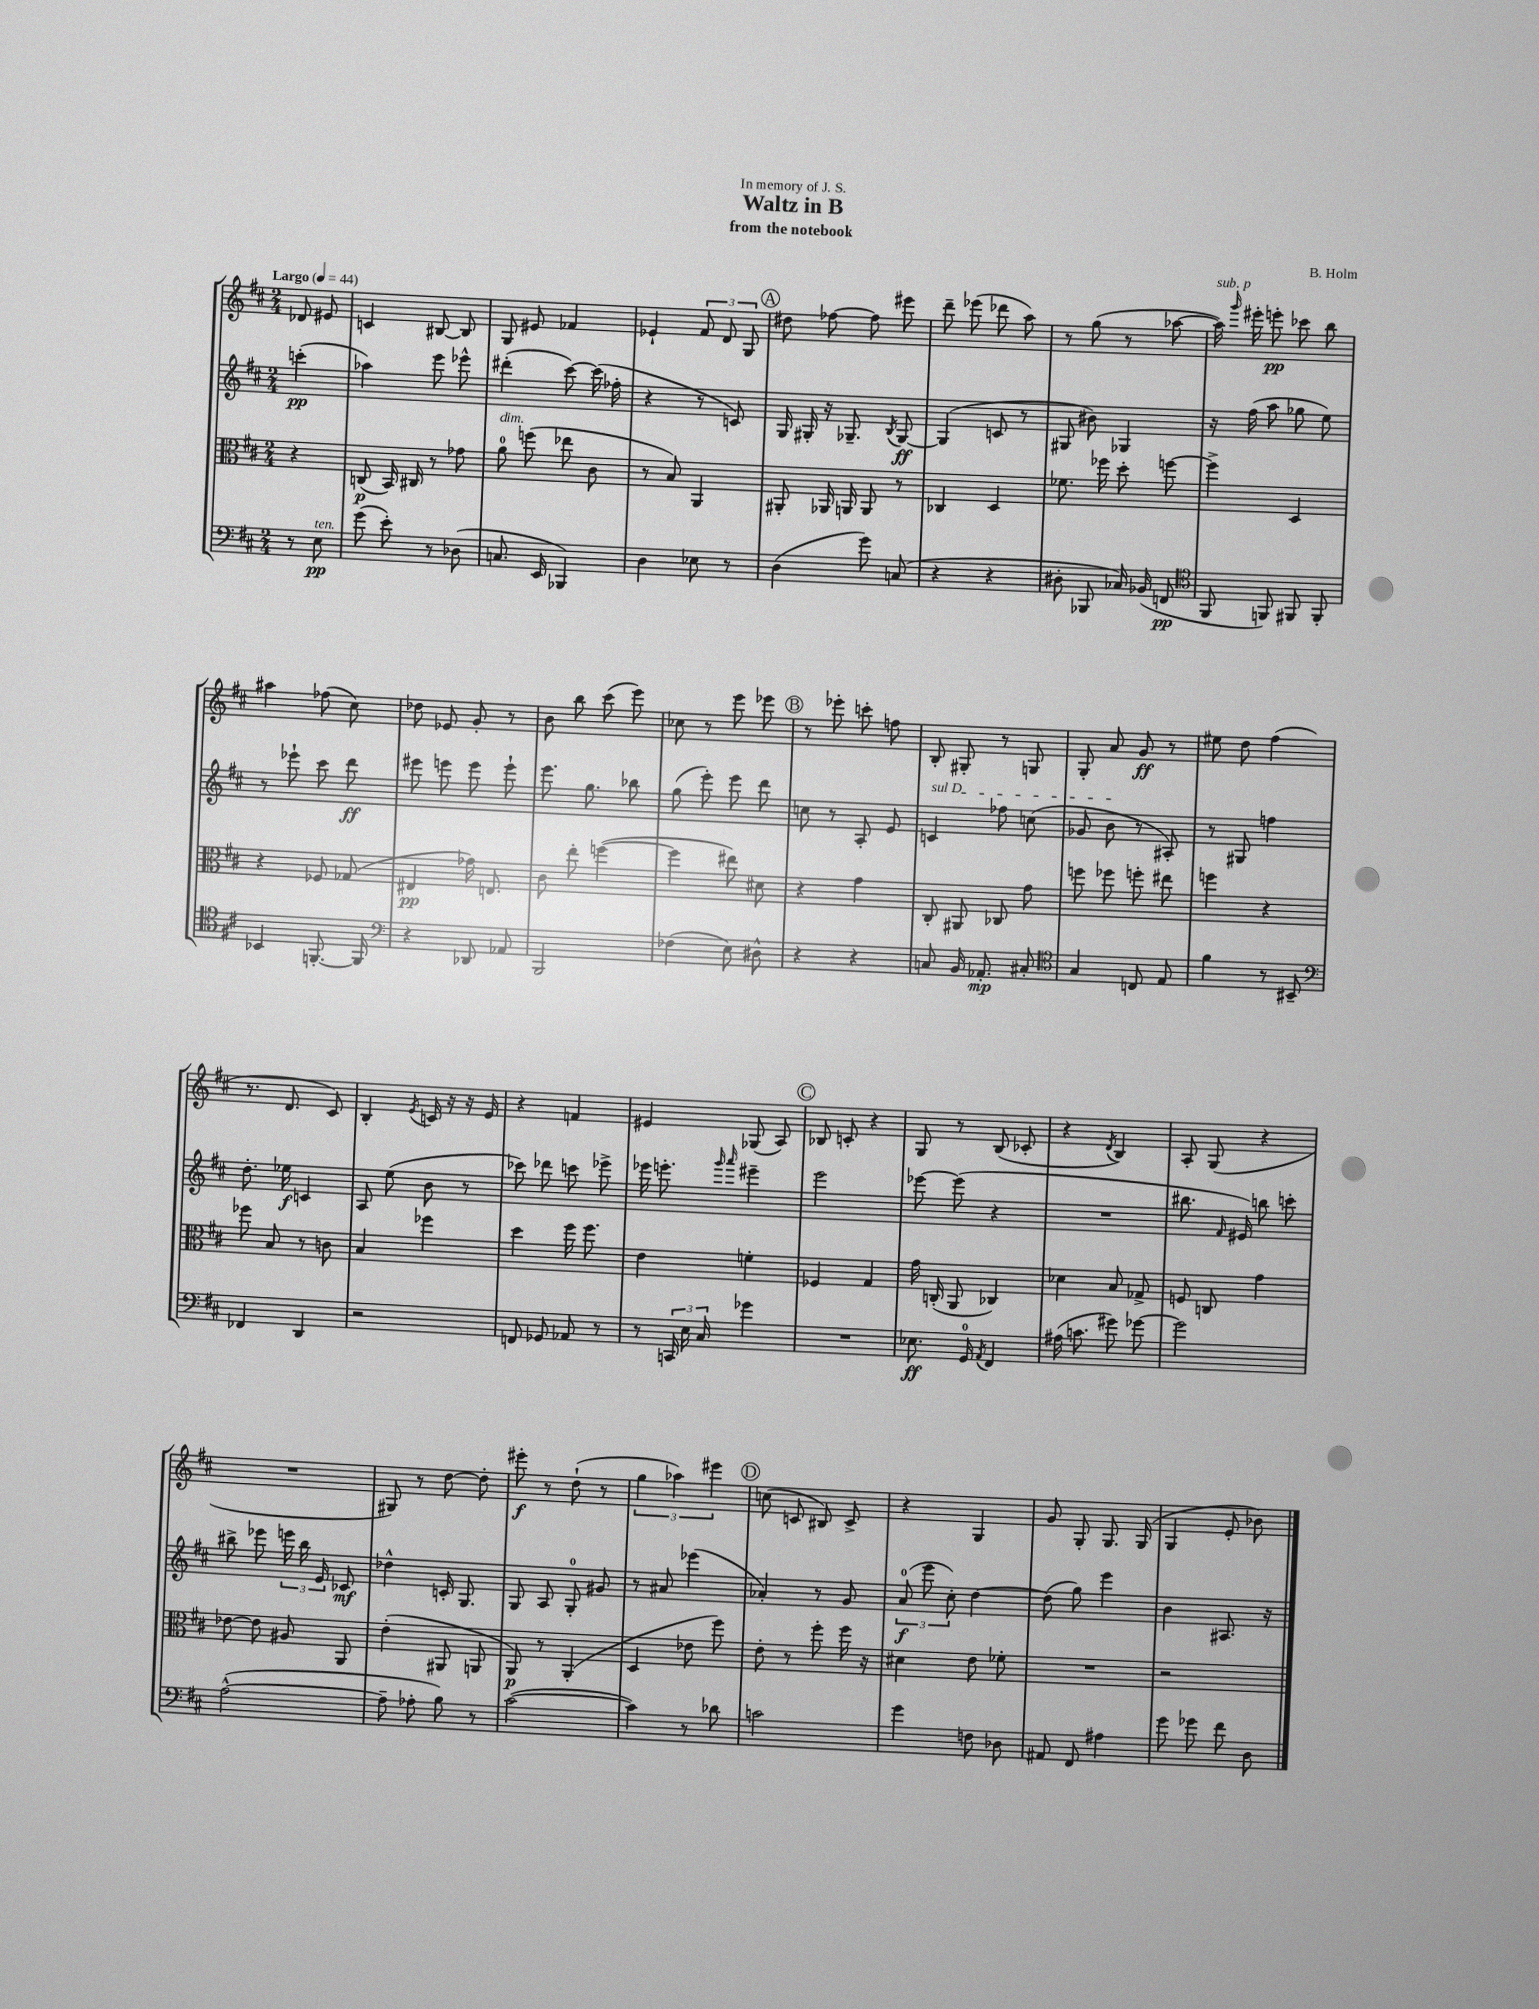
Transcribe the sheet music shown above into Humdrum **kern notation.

**kern	**dynam	**kern	**dynam	**kern	**dynam	**kern	**dynam
*part4	*part4	*part3	*part3	*part2	*part2	*part1	*part1
*staff4	*staff4	*staff3	*staff3	*staff2	*staff2	*staff1	*staff1
*clefF4	*	*clefC3	*	*clefG2	*	*clefG2	*
*k[f#c#]	*	*k[f#c#]	*	*k[f#c#]	*	*k[f#c#]	*
*M2/4	*	*M2/4	*	*M2/4	*	*M2/4	*
*MM44	*	*MM44	*	*MM44	*	*MM44	*
=	=	=	=	=	=	=	=
!	!	!	!	!	!	!LO:TX:a:B:t=Largo	!
8r	.	4r	.	(4cccn'\	pp	8d-X/	.
!LO:TX:a:i:t=ten.	!	!	!	!	!	!	!
8E\	pp	.	.	.	.	8e#X/	.
=1	=1	=1	=1	=1	=1	=1	=1
(8g\	.	(8Cn/	p	4aa-X\)	.	4cn/	.
8e'\)	.	16BB/)	.	.	.	.	.
.	.	16C#X/	.	.	.	.	.
8r	.	8r	.	8eee\	.	[8B#X/	.
(8D-X\	.	8g-X\	.	8eee-X^^\	.	8B#/]	.
=2	=2	=2	=2	=2	=2	=2	=2
!	!	!LO:TX:a:i:t=dim.	!	!	!	!	!
8.Cn/	.	8a\	.	(4ddd#X'\	.	8G/	.
.	.	(8ffn\	.	.	.	8e#X/	.
16EE/	.	.	.	.	.	.	.
4BBB-X/)	.	8ee-X\	.	[8ccc#\)	.	4f-X/	.
.	.	8c#\	.	(16ccc#\]	.	.	.
.	.	.	.	16ff-X'\	.	.	.
=3	=3	=3	=3	=3	=3	=3	=3
4D\	.	8r	.	4r	.	4e-X`/	.
.	.	8B/)	.	.	.	.	.
8E-X\	.	4AA/	.	8r	.	12f#/	.
.	.	.	.	.	.	12d/	.
8r	.	.	.	8cn/)	.	.	.
.	.	.	.	.	.	12G/	.
!!LO:REH:place=s1:t=A
=4	=4	=4	=4	=4	=4	=4	=4
(4D\	.	8AA#X'/	.	16G/	.	8dd#X\	.
.	.	.	.	16G#X'/	.	.	.
.	.	16AA-X/	.	16r	.	[8ff-X\	.
.	.	16AAn/	.	8.G-X~/	.	.	.
8g\)	.	8AA/	.	.	.	8ff-\]	.
.	.	.	.	8qB/	.	.	.
(8Cn/	.	8r	.	[8G-/	ff	8eee#X\	.
=5	=5	=5	=5	=5	=5	=5	=5
4r	.	4C-X/	.	(4G-/]	.	8ddd~\	.
.	.	.	.	.	.	(8eee-X\	.
4r	.	4D/	.	8cn/	.	8ddd-X\	.
.	.	.	.	8r	.	8aa\)	.
=6	=6	=6	=6	=6	=6	=6	=6
8D#X'\	.	8.f-X\	.	8G#X/	.	8r	.
8BBB-X/	.	.	.	8b#X\)	.	(8gg\	.
.	.	16ff-X\	.	.	.	.	.
16C-X/)	.	8dd'\	.	4G-X/	.	8r	.
(16BB-X/	.	.	.	.	.	.	.
8FFn/	pp	[8ffn\	.	.	.	[8aa-X\	.
=7	=7	=7	=7	=7	=7	=7	=7
*clefC4	*	*	*	*	*	*	*
!	!	!	!	!	!	!LO:TX:a:i:t=sub. p	!
8FF#/	.	4ff^\]	.	16r	.	16aa-\])	.
.	.	.	.	.	.	16qqggg/	.
.	.	.	.	(16ff#\	.	16eee#X'\	.
8FFn/)	.	.	.	8aa\	.	8eeen'\	pp
8FF#X/	.	4D/	.	8gg-X\	.	8ccc-X\	.
8FF#'/	.	.	.	8ee\)	.	8bb\	.
!!LO:LB:g=z
=8	=8	=8	=8	=8	=8	=8	=8
4BB-X/	.	4r	.	8r	.	4aa#X\	.
.	.	.	.	8eee-X`\	.	.	.
[8.FFn'/	.	8F-X/	.	8ccc#\	.	(8ff-X\	.
.	.	(8G-X/	.	8ddd\	ff	8cc#\)	.
16FF/]	.	.	.	.	.	.	.
=9	=9	=9	=9	=9	=9	=9	=9
*clefF4	*	*	*	*	*	*	*
4r	.	4E#X/	pp	8eee#X\	.	8dd-X\	.
.	.	.	.	8eeen\	.	8e-X/	.
8DD-X/	.	16g-X\)	.	8eee\	.	8g'/	.
.	.	8.En/	.	.	.	.	.
8AA-X/	.	.	.	8eee`\	.	8r	.
=10	=10	=10	=10	=10	=10	=10	=10
2BBB/	.	8c#\	.	8.eee\	.	8b\	.
.	.	8ee'\	.	.	.	8bb\	.
.	.	.	.	8.gg\	.	.	.
.	.	([4ffn\	.	.	.	(8ccc#\	.
.	.	.	.	8bb-X\	.	8eee\)	.
=11	=11	=11	=11	=11	=11	=11	=11
(4F-X\	.	4ff\]	.	(8gg\	.	8cc-X\	.
.	.	.	.	8eee'\)	.	8r	.
8E\)	.	8ee#X\)	.	8eee\	.	8eee\	.
8D#X^^\	.	8d#X\	.	8ddd\	.	8eee-X\	.
!!LO:REH:place=s1:t=B
=12	=12	=12	=12	=12	=12	=12	=12
4r	.	4r	.	8ccn\	.	8r	.
.	.	.	.	8r	.	8eee-X'\	.
4r	.	4g\	.	8A'/	.	8cccn'\	.
.	.	.	.	8e/	.	8ffn\	.
=13	=13	=13	=13	=13	=13	=13	=13
!	!	!	!	!LO:TX:a:i:t=sul D	!	!	!
8Cn/	.	8C#'/	.	4cn/	.	8B'/	.
16BB/	.	8AA#X/	.	.	.	8G#X'/	.
8.AA-X'/	mp	.	.	.	.	.	.
.	.	8C-X/	.	8ff-X\	.	8r	.
8C#X'/	.	8g\	.	(8ccn\	.	8Gn/	.
=14	=14	=14	=14	=14	=14	=14	=14
*clefC4	*	*	*	*	*	*	*
4G/	.	8ffn\	.	8g-X/	.	8G'/	.
.	.	8ff-X\	.	8b\	.	8a/	.
8Cn/	.	8ffn'\	.	8r	.	8g/	ff
8E/	.	8ee#X\	.	8A#X'/)	.	8r	.
=15	=15	=15	=15	=15	=15	=15	=15
4f#\	.	4ffn\	.	8r	.	8ee#X\	.
.	.	.	.	8G#X/	.	8dd\	.
8r	.	4r	.	4ffn\	.	(4ff#\	.
8BB#X~/	.	.	.	.	.	.	.
!!LO:LB:g=z
=16	=16	=16	=16	=16	=16	=16	=16
*clefF4	*	*	*	*	*	*	*
4FF-X/	.	8ff-X\	.	8.dd'\	.	8.r	.
.	.	8B/	.	.	.	.	.
.	.	.	.	16ee-X\	f	8.d/	.
4DD/	.	8r	.	4cn/	.	.	.
.	.	8cn\	.	.	.	8c#/)	.
=17	=17	=17	=17	=17	=17	=17	=17
2r	.	4B/	.	8A/	.	4B'/	.
.	.	.	.	(8ee\	.	.	.
.	.	.	.	.	.	8qe/	.
.	.	4ff-X\	.	8b\	.	16cn/	.
.	.	.	.	.	.	16r	.
.	.	.	.	8r	.	16r	.
.	.	.	.	.	.	16e/	.
=18	=18	=18	=18	=18	=18	=18	=18
8FFn/	.	4dd\	.	8ccc-X\)	.	4r	.
8GG-X/	.	.	.	8ddd-X\	.	.	.
8AA-X/	.	16ff#\	.	8cccn\	.	4fn/	.
.	.	8.ff#\	.	.	.	.	.
8r	.	.	.	8eee-X^\	.	.	.
=19	=19	=19	=19	=19	=19	=19	=19
8r	.	4e\	.	16eee-X\	.	4e#X/	.
.	.	.	.	8.eeen'\	.	.	.
24CCn/	.	.	.	.	.	.	.
24E\	.	.	.	.	.	.	.
24C#/	.	.	.	.	.	.	.
.	.	.	.	16qqggg/	.	.	.
.	.	.	.	16qqaaa/	.	.	.
4g-X\	.	4fn'\	.	4eee#X~\	.	(8G-X/	.
.	.	.	.	.	.	8A/)	.
!!LO:REH:place=s1:t=C
=20	=20	=20	=20	=20	=20	=20	=20
2r	.	4F-X/	.	2eee\	.	8B-X/	.
.	.	.	.	.	.	8cn'/	.
.	.	4G/	.	.	.	4r	.
=21	=21	=21	=21	=21	=21	=21	=21
8.E-X\	ff	16g\	.	[8eee-X\	.	8G/	.
.	.	(16Cn'/	.	.	.	.	.
.	.	8AA/	.	(8eee-\]	.	8r	.
16GG/	.	.	.	.	.	.	.
8qAA/	.	.	.	.	.	.	.
4FF#/	.	4C-X/)	.	4r	.	(8B/	.
.	.	.	.	.	.	8c-X'/	.
=22	=22	=22	=22	=22	=22	=22	=22
(16A#X\	.	4d-X\	.	2r	.	4r	.
8.cn\	.	.	.	.	.	.	.
.	.	.	.	.	.	8qd/	.
8g#X\)	.	8B/	.	.	.	4B/)	.
[8g-X\	.	8G-X^/	.	.	.	.	.
=23	=23	=23	=23	=23	=23	=23	=23
2g-\]	.	8Fn/	.	8.bb#X\	.	8A'/	.
.	.	8Cn/	.	.	.	(8G/	.
.	.	.	.	16qqf#/	.	.	.
.	.	.	.	16e#X/)	.	.	.
.	.	4g\	.	8bbn\	.	4r	.
.	.	.	.	8cccn'\	.	.	.
!!LO:LB:g=z
=24	=24	=24	=24	=24	=24	=24	=24
([2A^^\	.	[8e-X\	.	8bb#X^\	.	2r	.
.	.	8e-\]	.	8eee-X\	.	.	.
.	.	8A#X/	.	24eeen\	.	.	.
.	.	.	.	24bb#\	.	.	.
.	.	.	.	24e/	.	.	.
.	.	8AA/	.	8c-X/	mf	.	.
=25	=25	=25	=25	=25	=25	=25	=25
8A~\]	.	(4e'\	.	4dd-X^^\	.	8G#X/)	.
8A-X'\	.	.	.	.	.	8r	.
8B\)	.	8AA#X/	.	16cn'/	.	[8dd\	.
.	.	.	.	8.G/	.	.	.
8r	.	8AAn/	.	.	.	8dd'\]	.
=26	=26	=26	=26	=26	=26	=26	=26
([2c#\	.	8AA/)	p	8G/	.	8eee#X'\	f
.	.	8r	.	8A/	.	8r	.
.	.	(4AA'/	.	8G'/	.	(8dd`\	.
.	.	.	.	8g#X/	.	8r	.
=27	=27	=27	=27	=27	=27	=27	=27
4c#\])	.	4D/	.	8r	.	6gg\	.
.	.	.	.	8a#X/	.	.	.
.	.	.	.	.	.	6aa-X\)	.
8r	.	8e-X\	.	(4eee-X\	.	.	.
.	.	.	.	.	.	6eee#X\	.
8d-X\	.	8ff#\)	.	.	.	.	.
!!LO:REH:place=s1:t=D
=28	=28	=28	=28	=28	=28	=28	=28
2cn\	.	8e'\	.	4a-X'/)	.	(8ccn\	.
.	.	8r	.	.	.	8cn/	.
.	.	8ff#'\	.	8r	.	8B#X/)	.
.	.	16ff#\	.	8g/	.	8c^/	.
.	.	16r	.	.	.	.	.
=29	=29	=29	=29	=29	=29	=29	=29
4g\	.	4d#X\	.	(12a/	f	4r	.
.	.	.	.	12eee\	.	.	.
.	.	.	.	12cc#'\)	.	.	.
8Fn\	.	8e\	.	[4dd\	.	4G/	.
8D-X\	.	8f-X'\	.	.	.	.	.
=30	=30	=30	=30	=30	=30	=30	=30
8AA#X/	.	2r	.	(8dd\]	.	8g/	.
8FF#/	.	.	.	8gg\)	.	8G'/	.
4A#X\	.	.	.	4eee\	.	8.G/	.
.	.	.	.	.	.	(16G/	.
=31	=31	=31	=31	=31	=31	=31	=31
8g\	.	2r	.	4b\	.	4G/	.
8g-X\	.	.	.	.	.	.	.
8f#\	.	.	.	8.A#X/	.	8e'/	.
8D\	.	.	.	.	.	8b-X\)	.
.	.	.	.	16r	.	.	.
==	==	==	==	==	==	==	==
*-	*-	*-	*-	*-	*-	*-	*-
